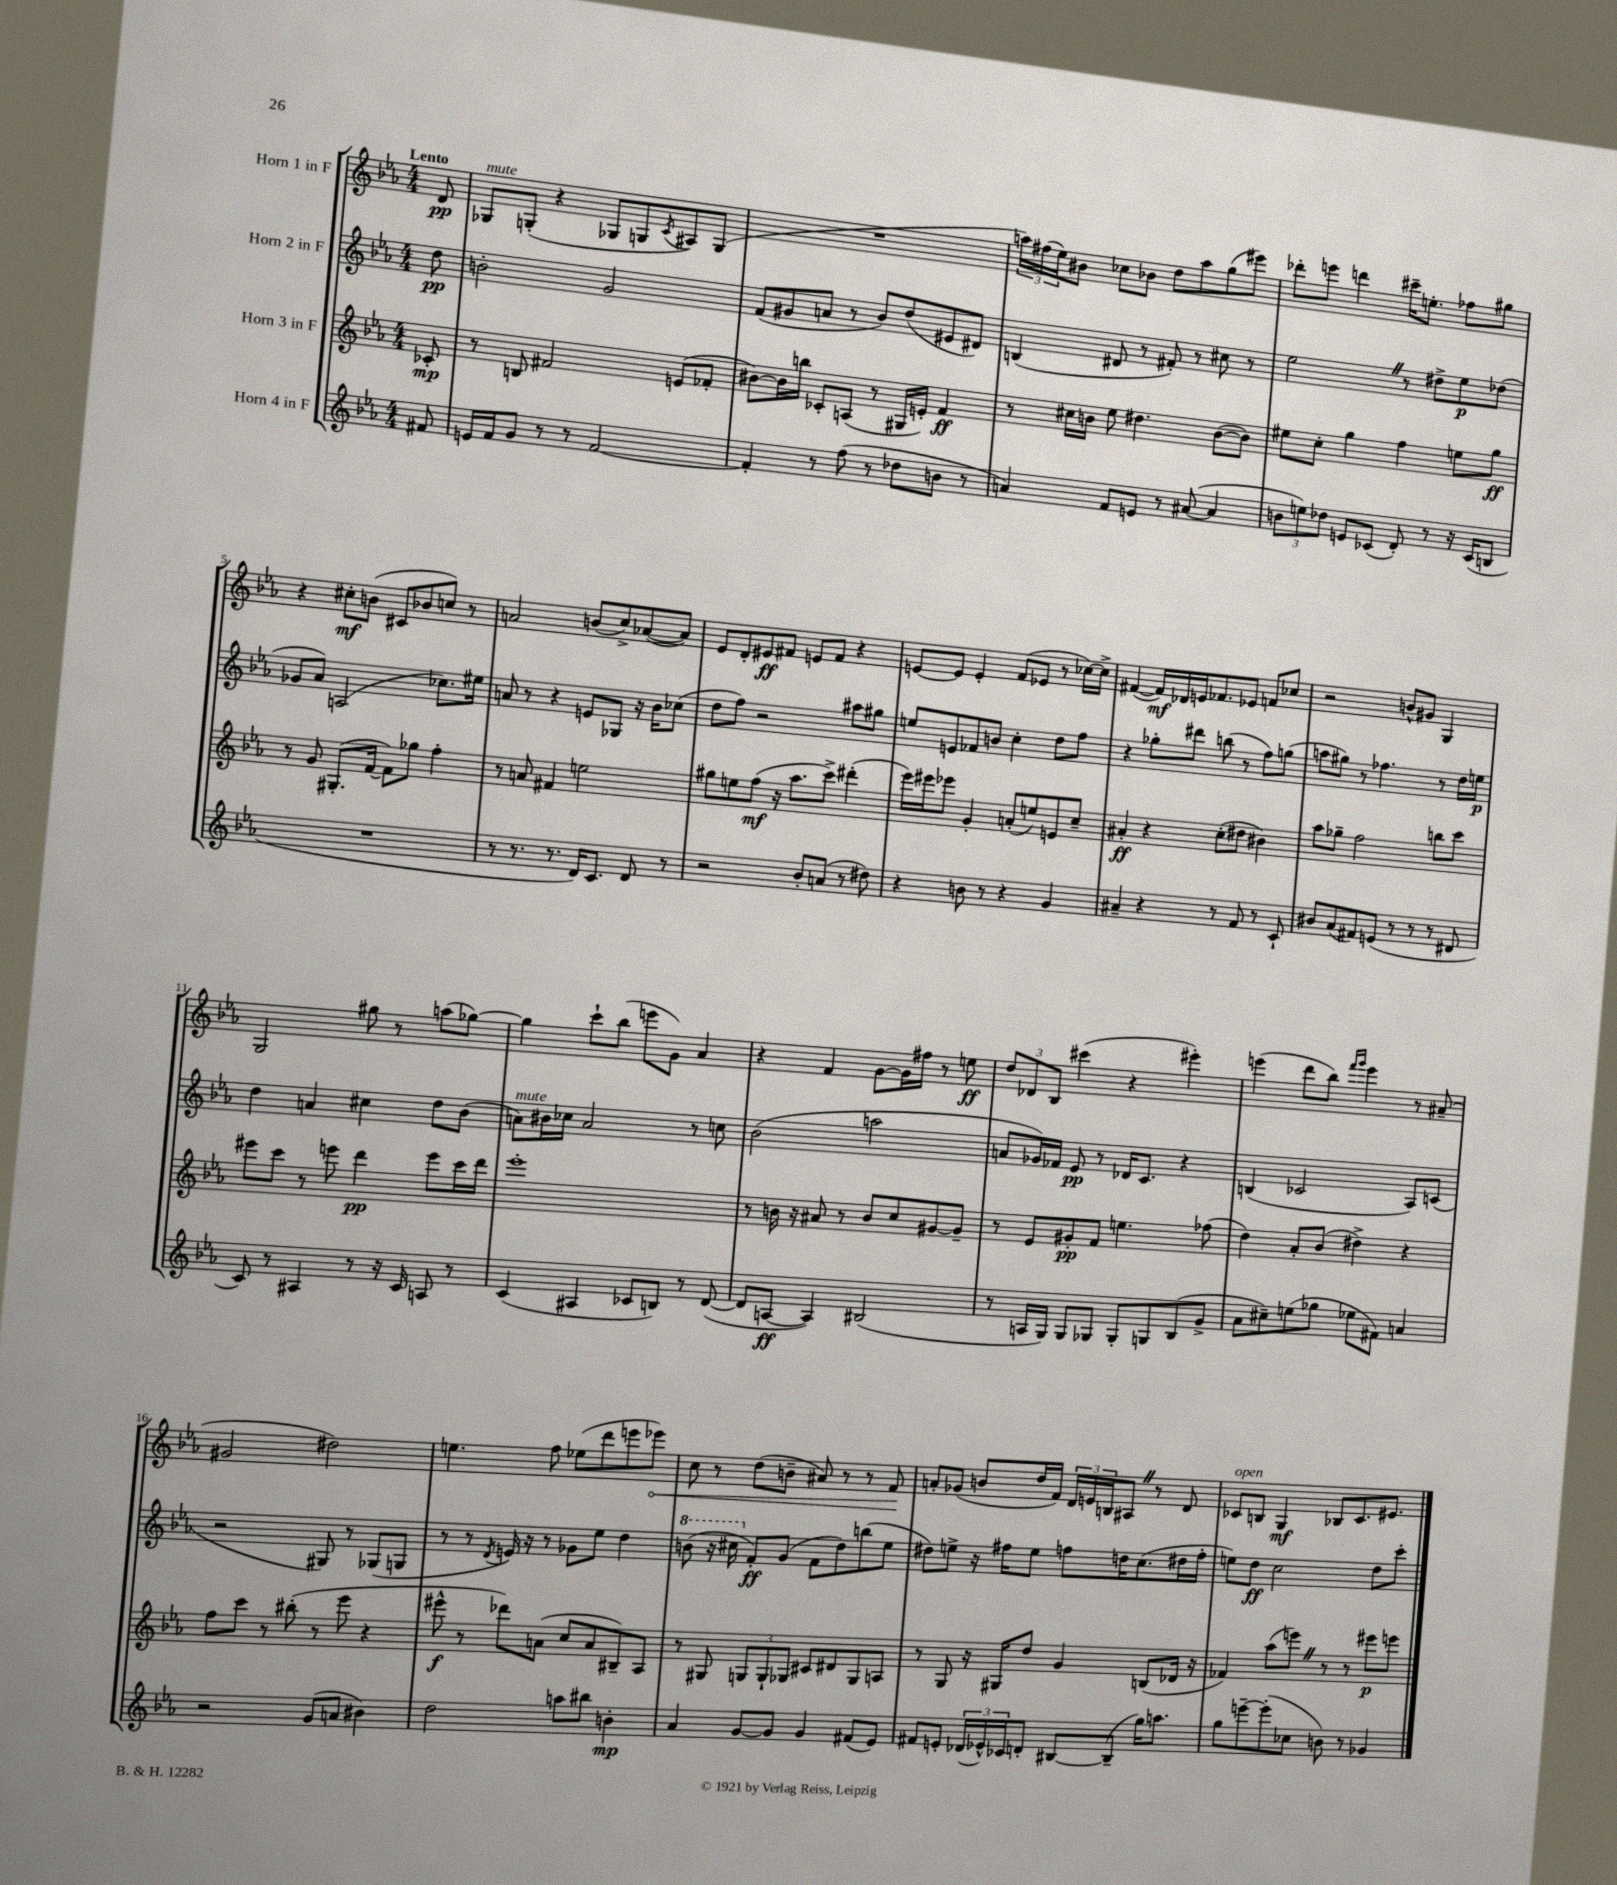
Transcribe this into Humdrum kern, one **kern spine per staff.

**kern	**dynam	**kern	**dynam	**kern	**dynam	**kern	**dynam
*part4	*part4	*part3	*part3	*part2	*part2	*part1	*part1
*staff4	*staff4	*staff3	*staff3	*staff2	*staff2	*staff1	*staff1
*I"Horn 4 in F	*	*I"Horn 3 in F	*	*I"Horn 2 in F	*	*I"Horn 1 in F	*
*clefG2	*	*clefG2	*	*clefG2	*	*clefG2	*
*k[b-e-a-]	*	*k[b-e-a-]	*	*k[b-e-a-]	*	*k[b-e-a-]	*
*M4/4	*	*M4/4	*	*M4/4	*	*M4/4	*
=	=	=	=	=	=	=	=
!	!	!	!	!	!	!LO:TX:a:B:t=Lento	!
8f#X/	.	8c-X'/	mp	8dd\	pp	8d/	pp
=1	=1	=1	=1	=1	=1	=1	=1
!	!	!	!	!	!	!LO:TX:a:i:t=mute	!
16en/LL	.	8r	.	2bn'\	.	8G-X/L	.
16f/J	.	.	.	.	.	.	.
8g/J	.	8Bn/	.	.	.	(8Gn'/J	.
8r	.	2f#X/	.	.	.	4r	.
8r	.	.	.	.	.	.	.
[2f/	.	.	.	2g/	.	8G-X/L	.
.	.	.	.	.	.	8Gn/	.
.	.	.	.	.	.	8qc/	.
.	.	(8en/L	.	.	.	8A#X/)	.
.	.	8f-X'/J	.	.	.	(8G/J	.
=2	=2	=2	=2	=2	=2	=2	=2
4f'/]	.	[8b#X\L)	.	(8f/L	.	1r	.
.	.	16b#\L]	.	8g#X/	.	.	.
.	.	16bbn\JJ	.	.	.	.	.
8r	.	8c-X'/L	.	8an/J	.	.	.
(8ff\	.	(8An/J	.	8r	.	.	.
8r	.	8r	.	8b-/L)	.	.	.
8dd-X\L	.	16G#X/LL	.	(8dd/	.	.	.
.	.	16en'/JJ)	.	.	.	.	.
8bn\J	.	4f/	ff	8e#X/	.	.	.
8r	.	.	.	8d#X/J)	.	.	.
=3	=3	=3	=3	=3	=3	=3	=3
4an/)	.	8r	.	(4Bn/	.	24aan\LL)	.
.	.	.	.	.	.	(24ff#X\	.
.	.	.	.	.	.	24ee-\J)	.
.	.	16cc#X\LL	.	.	.	8b#X\J	.
.	.	16bn\JJ	.	.	.	.	.
8f/L	.	8ee-\	.	8d#X/	.	8cc-X\L	.
8en/J	.	4.dd#X\	.	8r	.	8b-X\J	.
8r	.	.	.	8f#X'/)	.	8dd\L	.
([8a#X/	.	.	.	8r	.	8aa\	.
4a#/]	.	([8b\L	.	8cc#X\	.	(8gg\	.
.	.	8b\J])	.	8r	.	8eee#X\J)	.
=4	=4	=4	=4	=4	=4	=4	=4
12bn\L	.	8ee#X\L	.	2ee-Z\	.	8ddd-X'\L	.
12een\)	.	.	.	.	.	.	.
.	.	8cc'\J	.	.	.	8eeen\J	.
12dd-X\J	.	.	.	.	.	.	.
8en/L	.	4gg\	.	.	.	4dddn\	.
(8c-X/J	.	.	.	.	.	.	.
8d'/)	.	4ff\	.	8r	.	16ccc#X~\KL	.
.	.	.	.	.	.	8.een'\J	.
8r	.	.	.	8dd#X^\L	.	.	.
16r	.	8een\L	.	8ee-\	p	8ff-X\L	.
(16c-/KL	.	.	.	.	.	.	.
8Bn/J	.	8gg\J	ff	(8dd-X\J	.	8gg#X\J	.
!!LO:LB:g=z
=5	=5	=5	=5	=5	=5	=5	=5
1r	.	8r	.	8g-X/L	.	4r	.
.	.	8g/	.	8a-/J)	.	.	.
.	.	(8.G#X'/L	.	(2An/	.	8cc#X'\L	mf
.	.	.	.	.	.	(8bn\J	.
.	.	[16f/Jk	.	.	.	.	.
.	.	8f\L])	.	.	.	8c#X/L	.
.	.	8gg-X\J	.	.	.	8b-X/	.
.	.	4ff'\	.	8.cc-X\L)	.	8ccn/J)	.
.	.	.	.	.	.	8r	.
.	.	.	.	16ee#X\Jk	.	.	.
=6	=6	=6	=6	=6	=6	=6	=6
8r	.	8r	.	8an/	.	2an/	.
8.r	.	8an/	.	8r	.	.	.
.	.	4f#X/	.	4r	.	.	.
8.r	.	.	.	.	.	.	.
16d/KL)	.	2een\	.	8en/L	.	(8bn/L	.
8.c/J	.	.	.	.	.	.	.
.	.	.	.	8G-X/J	.	8cc^/)	.
8d/	.	.	.	16r	.	([8a-X/	.
.	.	.	.	16b-\KL	.	.	.
8r	.	.	.	(8cc-X\J	.	8a-/J])	.
=7	=7	=7	=7	=7	=7	=7	=7
2r	.	8gg#X\L	.	8dd\L	.	8e-/L	.
.	.	8een\	.	8ff\J)	.	8d'/	.
.	.	(8ff\J	mf	2r	.	8e#X/	ff
.	.	16r	.	.	.	8f#X/J	.
.	.	8.aa-\L	.	.	.	.	.
8b-'/L	.	.	.	.	.	8en/L	.
(8an/J	.	8ccc^\J)	.	.	.	8f#/J	.
8r	.	(4ddd#X'\	.	8aa#X\L	.	4r	.
8dd#X\)	.	.	.	8gg#X\J	.	.	.
=8	=8	=8	=8	=8	=8	=8	=8
4r	.	16eee-\LL)	.	8een/L	.	[8en/L	.
.	.	16eee#X\J	.	.	.	.	.
.	.	8eee-X\J	.	8en/	.	8e/J]	.
8bn\	.	4g'/	.	8f-X/	.	4e'/	.
8r	.	.	.	8bn/J	.	.	.
4r	.	(8an'/L	.	4cc'\	.	(8f/L	.
.	.	8een/)	.	.	.	8e-X/J	.
4g/	.	8en/	.	8dd\L	.	8r	.
.	.	8cc~/J	.	8ff\J	.	[16cc-X\LL)	.
.	.	.	.	.	.	16cc-^\JJ]	.
=9	=9	=9	=9	=9	=9	=9	=9
4a#X~/	.	4a#X'/	ff	4r	.	([4f#X/	.
4r	.	4r	.	8gg-X'\L	.	16f#/LL])	mf
.	.	.	.	.	.	16d-X/	.
.	.	.	.	8ddd#X\J	.	16en/J	.
.	.	.	.	.	.	8.f-X/	.
8r	.	(8cc'\L	.	(8bbn\	.	.	.
8f/	.	8dd#X\J	.	8r	.	8e-X/J	.
8r	.	4b#X\)	.	8ff\L)	.	8fn/L	.
8c`/	.	.	.	(8ggn\J	.	8cc-X/J	.
=10	=10	=10	=10	=10	=10	=10	=10
8b#X/L	.	8aa-\L	.	8aan\L	.	2r	.
(8a-/	.	8gg-X~\J	.	8gg#X\J)	.	.	.
8f#X/)	.	2ff\	.	8r	.	.	.
(8en/J	.	.	.	4.ff-X\	.	.	.
8r	.	.	.	.	.	8bn^^/L	.
8r	.	.	.	.	.	8g#X/J	.
8r	.	8bbn\L	.	8r	.	4G/	.
8d#X/	.	8ccc\J	.	16dd\LL	.	.	.
.	.	.	.	16een\JJ	p	.	.
!!LO:LB:g=z
=11	=11	=11	=11	=11	=11	=11	=11
8c/)	.	8eee#X\L	.	4dd\	.	2G/	.
8r	.	8ccc\J	.	.	.	.	.
4A#X/	.	8r	.	4an/	.	.	.
.	.	8eeen\	.	.	.	.	.
8r	.	4ddd\	pp	4cc#X\	.	8gg#X\	.
16r	.	.	.	.	.	8r	.
16c/	.	.	.	.	.	.	.
8An/	.	8eee\L	.	8dd\L	.	(8aan\L	.
8r	.	16ccc\L	.	(8b-\J	.	[8gg-X\J)	.
.	.	16ddd\JJ	.	.	.	.	.
=12	=12	=12	=12	=12	=12	=12	=12
!	!	!	!	!LO:TX:a:i:t=mute	!	!	!
(4c/	.	1eee-'	.	8an\L)	.	4gg-\]	.
.	.	.	.	16b#X\L	.	.	.
.	.	.	.	16cc-X\JJ	.	.	.
4A#X/	.	.	.	2a/	.	8ccc`\L	.
.	.	.	.	.	.	(8bb-\J	.
8c-X/L	.	.	.	.	.	8eeen\L	.
8Bn/J)	.	.	.	.	.	8g\J)	.
8r	.	.	.	8r	.	4a-/	.
([8d/	.	.	.	8ccn\	.	.	.
=13	=13	=13	=13	=13	=13	=13	=13
8d/L]	.	8r	.	(2b-\	.	4r	.
[8An/J	ff	16bn\	.	.	.	.	.
.	.	16r	.	.	.	.	.
4A/])	.	8a#X/	.	.	.	4f/	.
.	.	8r	.	.	.	.	.
(2B#X/	.	8b/L	.	2aan\	.	[8g\L	.
.	.	8cc/	.	.	.	16g\L]	.
.	.	.	.	.	.	16ff#X\JJ	.
.	.	[8g#X/	.	.	.	8r	.
.	.	8g#~/J]	.	.	.	8een\	ff
=14	=14	=14	=14	=14	=14	=14	=14
8r	.	8r	.	8an/L	.	12dd/L	.
.	.	.	.	.	.	12d-X/	.
16An/LL	.	8e-/L	.	16g-X/L)	.	.	.
.	.	.	.	.	.	12B-/J	.
16G/JJ)	.	.	.	16f-X/JJ	.	.	.
8G/L	.	8g#X'/	pp	8e-/	pp	(4ccc#X\	.
8G-X/J	.	8f/J	.	8r	.	.	.
8G-'/L	.	4.een\	.	16d-X/KL	.	4r	.
.	.	.	.	8.c/J	.	.	.
8Gn/	.	.	.	.	.	.	.
(8B-/	.	.	.	4r	.	4eee#X'\)	.
8g^/J	.	(8ff-X\	.	.	.	.	.
=15	=15	=15	=15	=15	=15	=15	=15
8a-\L	.	4dd\)	.	(4Bn/	.	(4eeen\	.
8cc#X~\)	.	.	.	.	.	.	.
(8een\	.	8a-'/L	.	2c-X/	.	8ddd\L	.
8gg-X\J	.	(8b-/J	.	.	.	8bb-\J)	.
.	.	.	.	.	.	16qqfff/LL	.
.	.	.	.	.	.	16qqggg/JJ	.
8ee-X\L	.	4dd#X^\)	.	.	.	4eee\	.
8f#X\J)	.	.	.	.	.	.	.
4an/	.	4r	.	8A-/L)	.	8r	.
.	.	.	.	(8cn/J	.	(8a#X~/	.
!!LO:LB:g=z
=16	=16	=16	=16	=16	=16	=16	=16
2r	.	8ff\L	.	2r	.	2g#X/	.
.	.	8ccc\J	.	.	.	.	.
.	.	8r	.	.	.	.	.
.	.	(8bb#X'\	.	.	.	.	.
(8g/L	.	8r	.	8G#X/)	.	2dd#X\)	.
8an/J	.	8eee-\	.	8r	.	.	.
4b#X\)	.	4r	.	(8G-X/L	.	.	.
.	.	.	.	8Gn/J	.	.	.
=17	=17	=17	=17	=17	=17	=17	=17
2dd\	.	8eee#X^^\	f	8r	.	4.een\	.
.	.	8r	.	8r	.	.	.
.	.	.	.	8qd/	.	.	.
.	.	8ddd-X\L)	.	16en/)	.	.	.
.	.	.	.	16r	.	.	.
.	.	(8an\J	.	8r	.	8ff\	.
8aan\L	.	8cc/L	.	8g-X\L	.	(8ee-X\L	.
8bb#X\J	.	8a/	.	8ee-\J	.	8ddd\	.
4bn'\	mp	8B#X~/)	.	4dd\	.	8eeen\	.
!	!	!	!	!	!	!	!LO:HP:b
.	.	8A-/J	.	.	.	8eee-X\J)	<
=18	=18	=18	=18	=18	=18	=18	=18
*	*	*	*	*8va	*	*	*
4a-/	.	8r	.	(8bbn\	.	8cc\	.
.	.	8G#X/	.	16r	.	8r	.
.	.	.	.	16ccc#X\	.	.	.
*	*	*	*	*X8va	*	*	*
[8g/L	.	12Gn/L	.	8f'/L)	ff	(8dd\L	.
.	.	12G`/	.	.	.	.	.
8g/J]	.	.	.	(8g/J	.	8bn~\J	.
.	.	12G-X/J	.	.	.	.	.
4g/	.	8c#X/L	.	8f\L	.	8a#X/)	.
.	.	8d#X/	.	8dd\)	.	8r	.
(8f#X/L	.	8G-/	.	(8bbn\	.	8r	.
8e-/J)	.	8An/J	.	8ee-\J	.	8f/	.
.	.	.	.	.	.	.	[
=19	=19	=19	=19	=19	=19	=19	=19
8f#X/L	.	8r	.	8dd#X\L)	.	8an'/L	.
8en'/J	.	8G/	.	8een^\J	.	(8g-X/J	.
(24d-X/LL	.	16r	.	16r	.	8bn/L	.
24e-X^^/)	.	.	.	.	.	.	.
.	.	16G#X/KL	.	16ff#X\KL	.	.	.
24c-X/J	.	.	.	.	.	.	.
8dn'/J	.	8dd/J	.	8ee\J	.	16dd/L	.
.	.	.	.	.	.	16f/JJ)	.
[8B#X/L	.	4g/	.	8ffn\L	.	24d/LL	.
.	.	.	.	.	.	24en/	.
.	.	.	.	.	.	24Bn/J	.
(8B#~/J]	.	.	.	16ddn\K	.	8A#XZ/J	.
.	.	.	.	(8.cc\	.	.	.
16gg\KL)	.	(8Bn/L	.	.	.	8r	.
8.aan\J	.	.	.	.	.	.	.
.	.	16d-X/Jk	.	16dd#X\L	.	8d/	.
.	.	16r	.	16ff'\JJ	.	.	.
=20	=20	=20	=20	=20	=20	=20	=20
!	!	!	!	!	!	!LO:TX:a:i:t=open	!
8gg\L	.	4f-X/)	.	8een\L)	.	8c-X/L	.
[8eeen~\	.	.	.	8dd\J	ff	8Bn/J	.
(8eee'\]	.	(8aa-\L	.	2cc\	.	4G/	mf
8cc-X\J	.	8eeenZ\J)	.	.	.	.	.
8bn\)	.	8r	.	.	.	8B-X/L	.
8r	.	8r	.	.	.	8.c-/	.
4g-X/	.	8eee#X\L	p	8dd\L	.	.	.
.	.	.	.	.	.	8.e#X/J	.
.	.	8eeen\J	.	8ccc'\J	.	.	.
==	==	==	==	==	==	==	==
*-	*-	*-	*-	*-	*-	*-	*-
